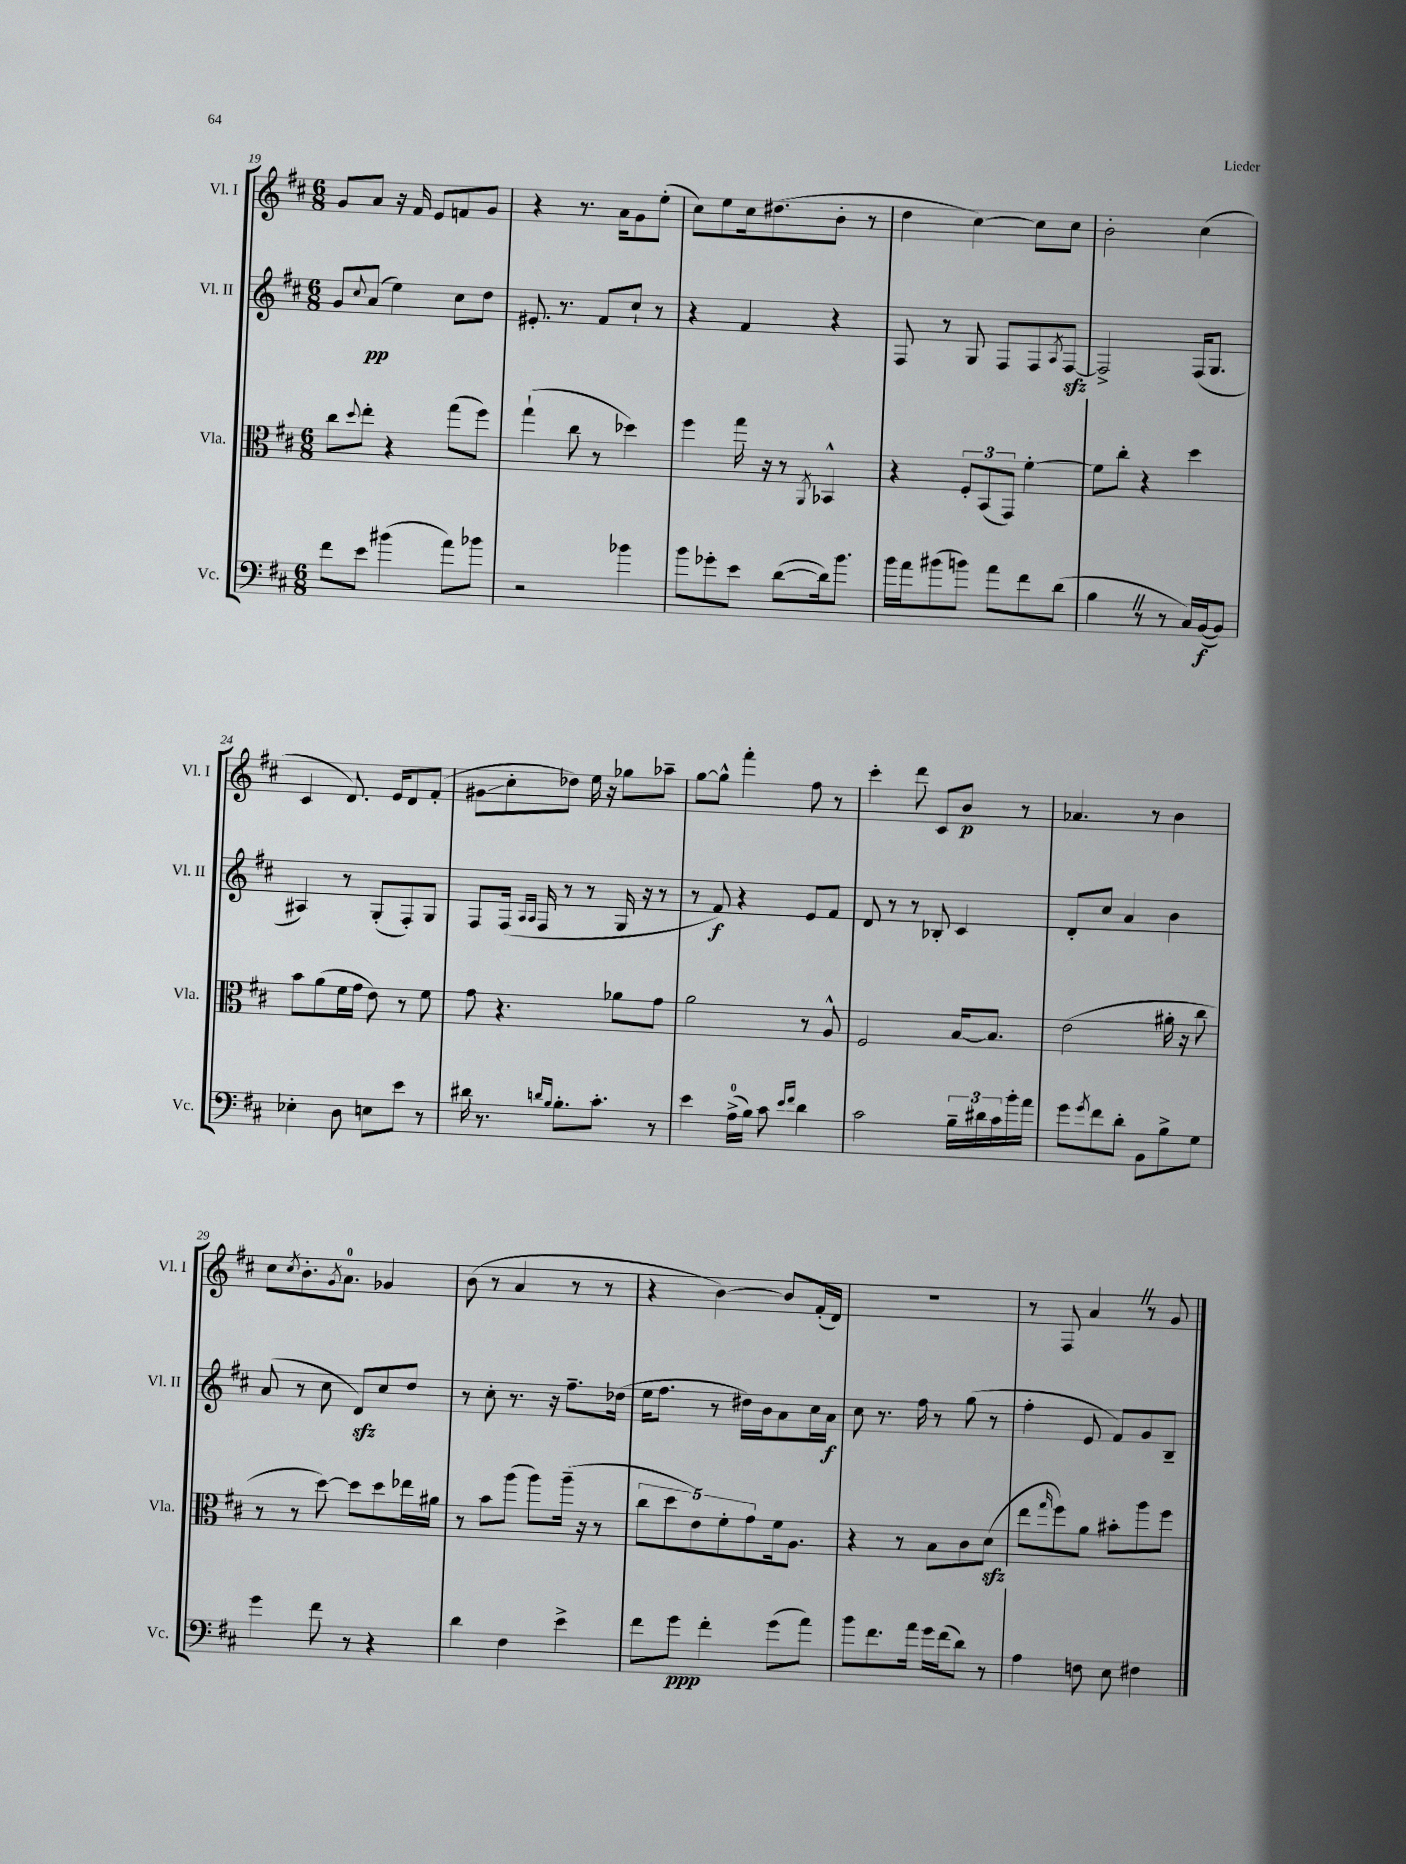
<<
\new StaffGroup <<
\new Staff = "s0" \with { instrumentName = "Vl. I" shortInstrumentName = "Vl. I" } {
    \clef treble \key d \major \numericTimeSignature \time 6/8
    g'8 a'8 r16 fis'16 e'8 f'8 g'8 |
    r4 r8. a'16 g'8 e''8-.( |
    cis''8) e''8 cis''16 dis''8.( b'8-. r8 |
    d''4 cis''4~) cis''8 cis''8 |
    b'2-. cis''4( |
    cis'4 d'8.) e'16 d'8 fis'8-.( |
    gis'8\glissando cis''8-. des''8) e''16 r16 ges''8 aes''8-- |
    g''8~ g''8-^ fis'''4-. fis''8 r8 |
    cis'''4-. d'''8 cis'8 b'8\p r8 |
    aes'4. r8 b'4 |
    cis''8 \acciaccatura { cis''8 } b'8.-. \acciaccatura { g'8 } a'8.-0 ges'4 |
    b'8( r8 a'4 r8 r8 |
    r4 b'4~) b'8 fis'16-.( d'16) |
    R2. |
    r8 fis8 a'4 \once \override BreathingSign.text = \markup { \musicglyph "scripts.caesura.straight" } \breathe r8 g'8 \bar "|." |
}
\new Staff = "s1" \with { instrumentName = "Vl. II" shortInstrumentName = "Vl. II" } {
    \clef treble \key d \major \numericTimeSignature \time 6/8
    g'8 \appoggiatura { cis''8 } a'8\pp( e''4) cis''8 d''8 |
    eis'8.-. r8. fis'8 cis''8-! r8 |
    r4 fis'4 r4 |
    fis8 r8 g8 fis8 fis8 \acciaccatura { a8 } fis8~\sfz |
    fis2-> fis16( g8. |
    ais4) r8 g8-.( fis8-.) g8 |
    fis8 fis16( \grace { a16 a16 } fis16 r8 r8 g16 r16 r8 |
    r8 fis'8\f) r4 e'8 fis'8 |
    d'8 r8 r8 bes8-. cis'4 |
    d'8-. cis''8 a'4 b'4 |
    a'8( r8 cis''8 d'8\sfz) cis''8 d''8 |
    r8 cis''8-. r8. r16 fis''8.-- des''16( |
    e''16 fis''8. r8 dis''16) b'16 a'8 cis''16 a'16\f |
    cis''8 r8. fis''16 r8 g''8( r8 |
    fis''4-. e'8 fis'8) g'8 b8-- \bar "|." |
}
\new Staff = "s2" \with { instrumentName = "Vla." shortInstrumentName = "Vla." } {
    \clef alto \key d \major \numericTimeSignature \time 6/8
    cis''8 \appoggiatura { d''8 } e''8-. r4 g''8( fis''8) |
    g''4-!( cis''8 r8 des''4) |
    fis''4 g''16 r16 r8 \acciaccatura { a,8 } bes,4-^ |
    r4 \tuplet 3/2 { fis8-. b,8( g,8) } fis'4~-. |
    fis'8 cis''8-. r4 d''4 |
    b'8 a'8( fis'16 g'16 e'8) r8 fis'8 |
    g'8 r4. aes'8 g'8 |
    a'2 r8 a8-^ |
    fis2 b16~ b8. |
    e'2( ais'16-. r16 cis''8 |
    r8 r8 d''8~) d''8 d''8 ees''16 ais'16 |
    r8 b'8 a''8( a''8) a''16--( r16 r8 |
    \tuplet 5/4 { cis''8 d''8 e'8) fis'8-. g'8 } fis'16 a8. |
    r4 r8 b8 cis'8 d'8\sfz( |
    e''8 \grace { g''16 } fis''8) a'8 bis'8-. a''8 fis''8 \bar "|." |
}
\new Staff = "s3" \with { instrumentName = "Vc." shortInstrumentName = "Vc." } {
    \clef bass \key d \major \numericTimeSignature \time 6/8
    fis'8 e'8 bis'4( a'8) bes'8 |
    r2 bes'4 |
    b'8 ges'8-. e'8 d'8~( d'16) b'8. |
    b'16 a'16 bis'8( b'8) a'8 fis'8 d'8( |
    b4 \once \override BreathingSign.text = \markup { \musicglyph "scripts.caesura.straight" } \breathe r8 r8 cis16) b,16~\f( b,8) |
    ees4-. d8 e8 e'8 r8 |
    dis'16 r8. \grace { d'16 b16 } b8.-. cis'8.-. r8 |
    e'4 a16-0->( b16) cis'8 \grace { e'16 fis'16 } d'4 |
    cis'2 \tuplet 3/2 { b16-- dis'16 cis'16 } b'16-. a'16 |
    g'8 \acciaccatura { g'8 } fis'8 d'8-. b,8 b8-> g8 |
    g'4 fis'8 r8 r4 |
    d'4 fis4 e'4-> |
    fis'8 g'8\ppp fis'4-. g'8( a'8) |
    b'8 fis'8. a'16 g'16 fis'16( d'8) r8 |
    a4 f8 e8 fis4 \bar "|." |
}
>>
>>
\layout { \context { \Score currentBarNumber = #19 } }
